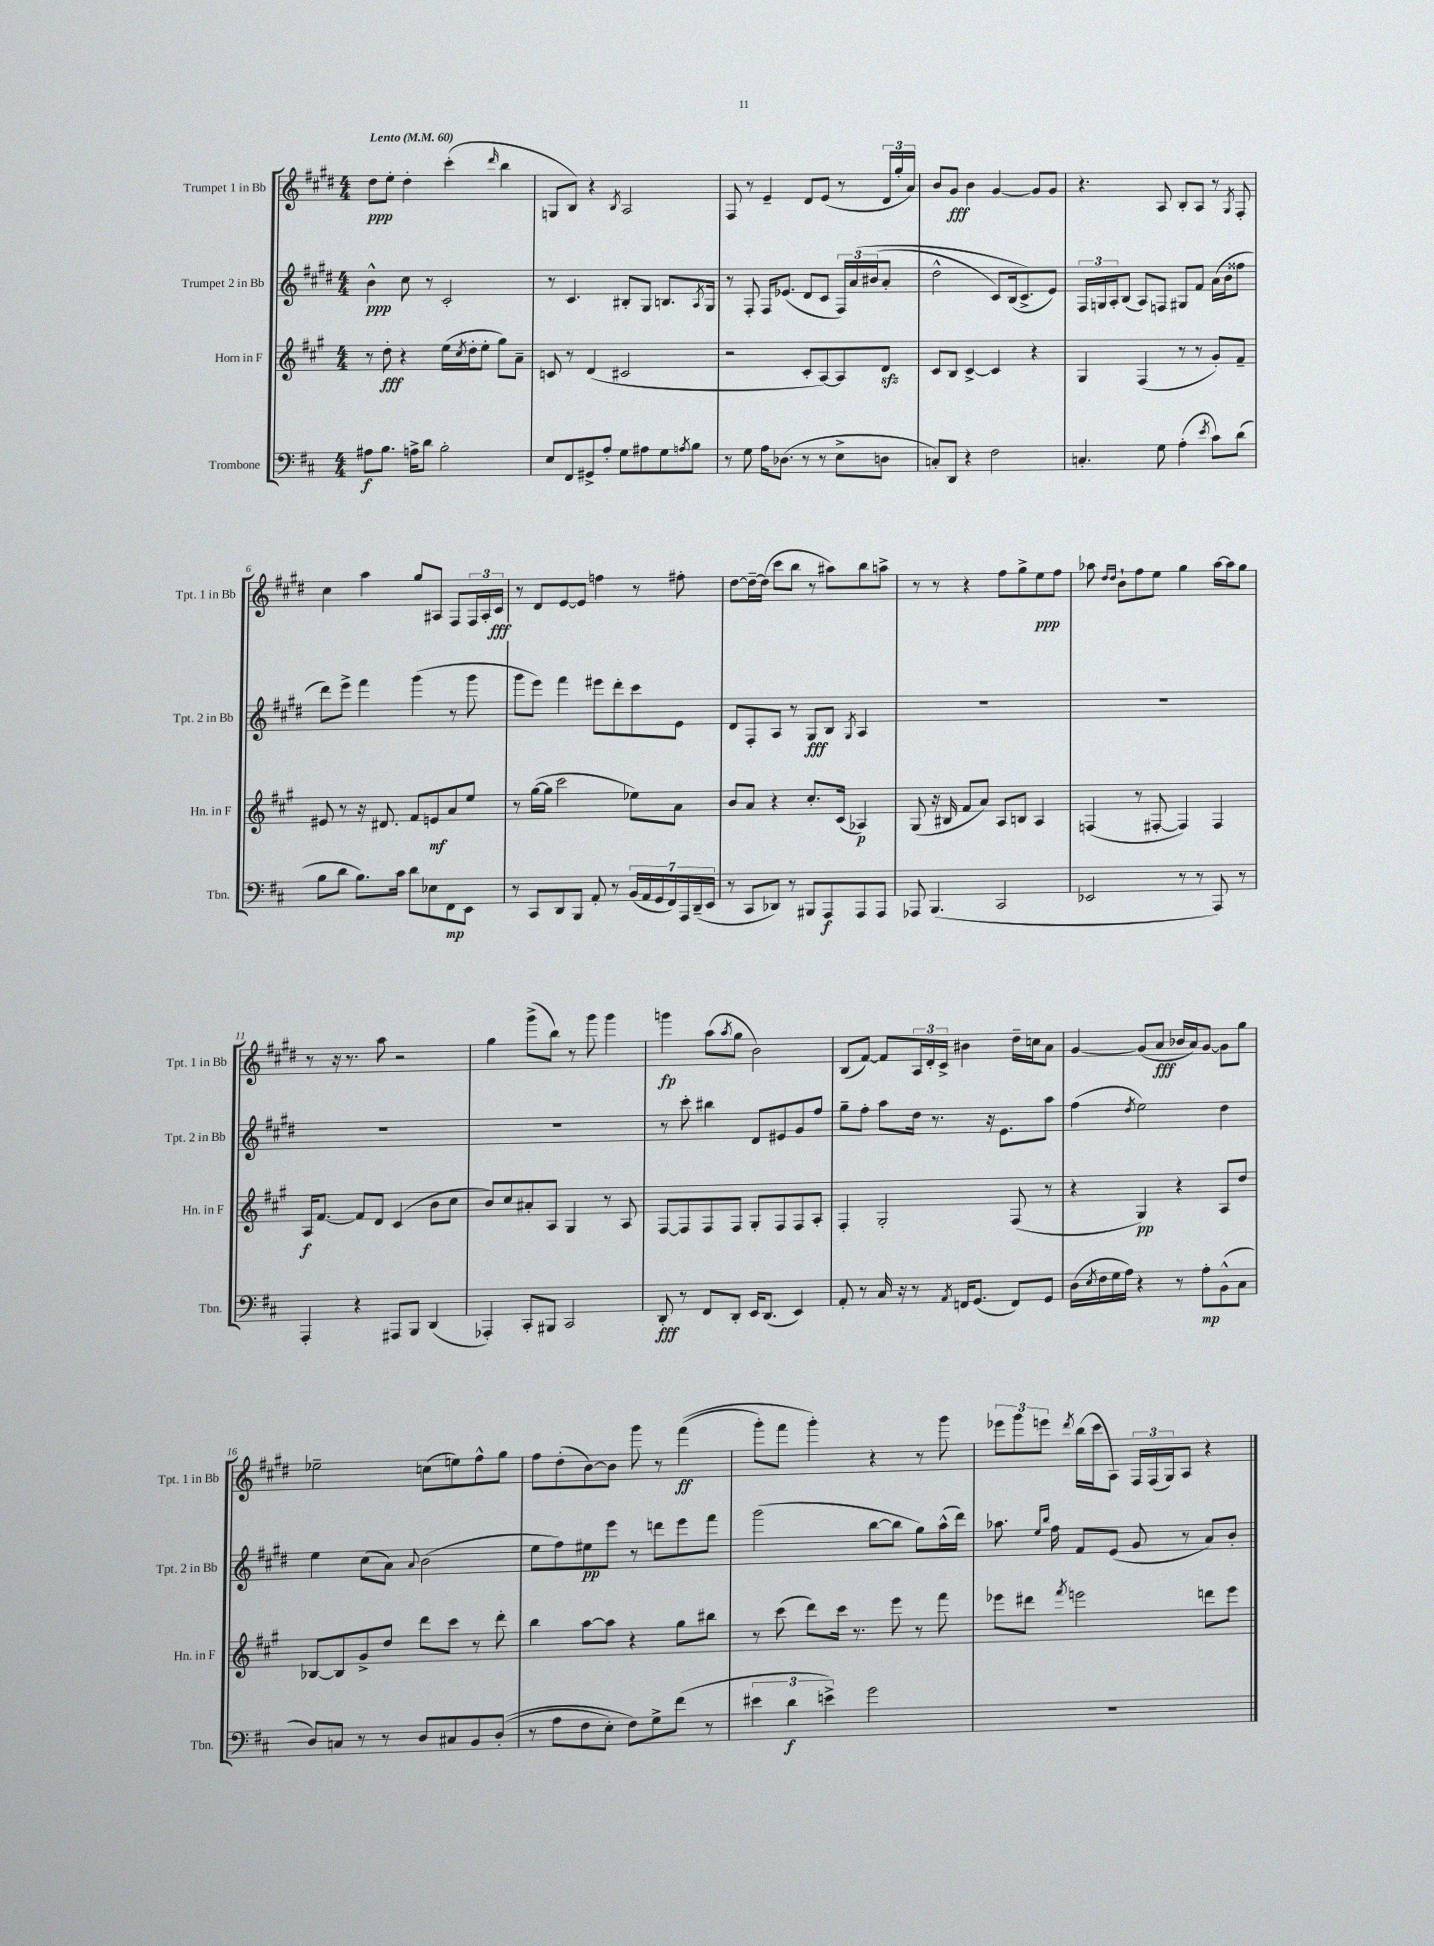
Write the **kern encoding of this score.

**kern	**dynam	**kern	**dynam	**kern	**dynam	**kern	**dynam
*part4	*part4	*part3	*part3	*part2	*part2	*part1	*part1
*staff4	*staff4	*staff3	*staff3	*staff2	*staff2	*staff1	*staff1
*I"Trombone	*	*I"Horn in F	*	*I"Trumpet 2 in Bb	*	*I"Trumpet 1 in Bb	*
*I'Tbn.	*	*I'Hn. in F	*	*I'Tpt. 2 in Bb	*	*I'Tpt. 1 in Bb	*
*clefF4	*	*clefG2	*	*clefG2	*	*clefG2	*
*k[f#c#]	*	*k[f#c#g#]	*	*k[f#c#g#d#]	*	*k[f#c#g#d#]	*
*M4/4	*	*M4/4	*	*M4/4	*	*M4/4	*
*MM60	*	*MM60	*	*MM60	*	*MM60	*
=1	=1	=1	=1	=1	=1	=1	=1
!	!	!	!	!	!	!LO:TX:a:B:t=Lento	!
8A#X\L	f	8r	.	4b^^\	ppp	8dd#\L	ppp
8.B\J	.	8dd'\	fff	.	.	8ee'\J	.
.	.	4r	.	8cc#\	.	4dd#'\	.
16An^\KL	.	.	.	.	.	.	.
8d\J	.	.	.	8r	.	.	.
2B'\	.	(16ee\LL	.	2c#'/	.	(4ccc#'\	.
.	.	8qcc#/	.	.	.	.	.
.	.	16dd'\J	.	.	.	.	.
.	.	8ee'\J	.	.	.	.	.
.	.	.	.	.	.	16qqddd#/	.
.	.	8gg#\L)	.	.	.	4bb\	.
.	.	8a~\J	.	.	.	.	.
=2	=2	=2	=2	=2	=2	=2	=2
8E/L	.	8cn/	.	8r	.	8Gn/L	.
8FF#/	.	8r	.	4.c#/	.	8B/J)	.
8GG#X^/	.	(4d/	.	.	.	4r	.
8A'/J	.	.	.	.	.	.	.
.	.	.	.	.	.	8qB/	.
8G\L	.	2c#X/	.	8B#X'/L	.	2A/	.
8A#X\	.	.	.	8G#/J	.	.	.
8G\	.	.	.	8.Bn/L	.	.	.
8qAn/	.	.	.	.	.	.	.
8B\J	.	.	.	.	.	.	.
.	.	.	.	8qA/	.	.	.
.	.	.	.	16G#/Jk	.	.	.
=3	=3	=3	=3	=3	=3	=3	=3
8r	.	2r	.	8r	.	8F#/	.
8G\	.	.	.	8F#'/	.	8r	.
16A\KL	.	.	.	16F#/KL	.	4e~/	.
(8.D-X\J	.	.	.	(8.e-X/J	.	.	.
8r	.	8c#'/L	.	8d#/L	.	8d#/L	.
8r	.	[8A/)	.	8c#/J	.	(8e/J	.
8E^\L	.	8A/]	.	24F#/LL)	.	8r	.
.	.	.	.	(24a/	.	.	.
.	.	.	.	(24b#X/J	.	.	.
8Dn\J	.	8dzz/J	.	8a'/J	.	24d#/LL	.
.	.	.	.	.	.	24gg#'/	.
.	.	.	.	.	.	24a/JJ)	.
=4	=4	=4	=4	=4	=4	=4	=4
8Cn'/L)	.	8c#/L	.	2dd#^^\	.	8b/L	.
8DD/J	.	8B/J	.	.	.	8g#/J	fff
4r	.	[4c#^/	.	.	.	4b\	.
2F#\	.	4c#/]	.	8c#/L)	.	[4g#/	.
.	.	.	.	(16B/k	.	.	.
.	.	.	.	8.c#^/)	.	.	.
.	.	4r	.	.	.	8g#/L]	.
.	.	.	.	8e/J)	.	8g#/J	.
=5	=5	=5	=5	=5	=5	=5	=5
4.Cn'/	.	4G#/	.	24F#/LL	.	4.r	.
.	.	.	.	24Gn/	.	.	.
.	.	.	.	24A'/J	.	.	.
.	.	.	.	(8B/J	.	.	.
.	.	(4F#/	.	8A/L)	.	.	.
8G\	.	.	.	8Fn/J	.	8A/	.
(4A'\	.	8r	.	8G#X/L	.	8B'/L	.
.	.	8r	.	8f#/J	.	8A/J	.
8qe/	.	.	.	.	.	.	.
8c#\L)	.	8g#'/L)	.	(16a\LL	.	8r	.
.	.	.	.	16b\J	.	.	.
.	.	.	.	.	.	8qG#/	.
(8d\J	.	8f#~/J	.	8ff##X\J	.	8F#'/	.
!!LO:LB:g=z
=6	=6	=6	=6	=6	=6	=6	=6
8B\L	.	8e#X/	.	8ddd#\L)	.	4cc#\	.
8d\J	.	8r	.	8eee^\J	.	.	.
8.B\L)	.	16r	.	4fff#\	.	4aa\	.
.	.	8.d#X/	.	.	.	.	.
16c#\Jk	.	.	.	.	.	.	.
8d\L	.	8f#/L	.	(4ggg#\	.	8gg#/L	.
8E-X\	.	8en/	mf	.	.	8A#X/J	.
8FF#\	mp	8a/	.	8r	.	8F#/L	.
8EE\J	.	8ee/J	.	8ggg#\	.	24F#/L	.
.	.	.	.	.	.	24A#'/	.
.	.	.	.	.	.	24c#/JJ	fff
=7	=7	=7	=7	=7	=7	=7	=7
8r	.	8r	.	8ggg#\L	.	8r	.
8CC#/L	.	([16gg#\LL	.	8eee\J)	.	8d#/L	.
.	.	16gg#\JJ]	.	.	.	.	.
8DD/	.	2ccc#\	.	4fff#\	.	[8e/	.
8BBB/J	.	.	.	.	.	8e/J]	.
8AA'/	.	.	.	8eee#X\L	.	4ffn\	.
8r	.	.	.	8ddd#'\	.	.	.
(28BB/LL	.	8ee-X\L)	.	8ccc#\	.	8r	.
28AA/	.	.	.	.	.	.	.
28GG/	.	.	.	.	.	.	.
28FF#/)	.	.	.	.	.	.	.
.	.	8a\J	.	8e\J	.	8ff#X'\	.
28AAA/	.	.	.	.	.	.	.
(28DD~/	.	.	.	.	.	.	.
28EE/JJ	.	.	.	.	.	.	.
=8	=8	=8	=8	=8	=8	=8	=8
8r	.	8b/L	.	8d#/L	.	[8dd#\L	.
8CC#/L	.	8a/J	.	8F#'/	.	16dd#~\L_	.
.	.	.	.	.	.	(16dd#\JJ]	.
8DD-X/J)	.	4r	.	8A/J	.	8ccc#\L	.
8r	.	.	.	8r	.	8bb\J	.
8BBB#X/L	.	8.cc#'/L	.	8G#/L	fff	8r	.
8AAA/	f	.	.	8B/J	.	8aa#X\L)	.
.	.	(16c#/Jk	.	.	.	.	.
.	.	.	.	8qG#/	.	.	.
8AAA/	.	4A-X/)	p	4A/	.	8bb\	.
8AAA/J	.	.	.	.	.	8aan^\J	.
=9	=9	=9	=9	=9	=9	=9	=9
8AAA-X/	.	(8G#/	.	1r	.	8r	.
(4.BBB/	.	16r	.	.	.	8r	.
.	.	16B#X/	.	.	.	.	.
.	.	8f#/L	.	.	.	4r	.
.	.	8a/J)	.	.	.	.	.
2CC#/	.	8A/L	.	.	.	8ff#\L	.
.	.	8Bn/J	.	.	.	8gg#^\	.
.	.	4A/	.	.	.	8ee\	ppp
.	.	.	.	.	.	8ff#\J	.
=10	=10	=10	=10	=10	=10	=10	=10
2EE-X/	.	(4Fn/	.	1r	.	8aa-X\	.
.	.	.	.	.	.	16qqdd#/LL	.
.	.	.	.	.	.	16qqdd#/JJ	.
.	.	.	.	.	.	8b`\L	.
.	.	8r	.	.	.	8ff#\	.
.	.	[8F#X'/	.	.	.	8ee\J	.
8r	.	4F#/])	.	.	.	4gg#\	.
8r	.	.	.	.	.	.	.
8AAA/)	.	4F#/	.	.	.	[16aa-\LL	.
.	.	.	.	.	.	16aa-\J]	.
8r	.	.	.	.	.	8gg#\J	.
!!LO:LB:g=z
=11	=11	=11	=11	=11	=11	=11	=11
4AAA'/	.	16A/KL	f	1r	.	8r	.
.	.	[8.f#/J	.	.	.	.	.
.	.	.	.	.	.	16r	.
.	.	.	.	.	.	8.r	.
4r	.	8f#/L]	.	.	.	.	.
.	.	8d/J	.	.	.	8aa\	.
8AAA#X/L	.	(4c#/	.	.	.	2r	.
8BBB/J	.	.	.	.	.	.	.
(4DD/	.	8b\L	.	.	.	.	.
.	.	8cc#\J	.	.	.	.	.
=12	=12	=12	=12	=12	=12	=12	=12
4AAA-X'/)	.	8b/L)	.	1r	.	4gg#\	.
.	.	8cc#/	.	.	.	.	.
8CC#'/L	.	8a#X'/	.	.	.	(8ggg#^\L	.
8BBB#X/J	.	8A/J	.	.	.	8bb\J)	.
2CC#/	.	4G#/	.	.	.	8r	.
.	.	.	.	.	.	8ggg#\	.
.	.	8r	.	.	.	4ggg#\	.
.	.	8A/	.	.	.	.	.
=13	=13	=13	=13	=13	=13	=13	=13
8DD'/	fff	[8F#/L	.	8r	.	4gggn\	fp
8r	.	8F#/]	.	8ccc#'\	.	.	.
8FF#/L	.	8F#/	.	4bb#X\	.	(8aa\L	.
.	.	.	.	.	.	8qaa/	.
8DD'/J	.	8F#/J	.	.	.	8gg#\J	.
16EE/KL	.	8G#'/L	.	8d#/L	.	2b\)	.
(8.DD/J	.	.	.	.	.	.	.
.	.	8F#/	.	8e#X/	.	.	.
4EE/)	.	8F#/	.	8g#/	.	.	.
.	.	8A'/J	.	8ff#/J	.	.	.
=14	=14	=14	=14	=14	=14	=14	=14
8AA'/	.	4F#'/	.	8gg#~\L	.	(8B/L	.
8r	.	.	.	8ff#'\J	.	[8f#/J)	.
16C#/	.	2G#'/	.	8aa\L	.	8f#/L]	.
16r	.	.	.	.	.	.	.
8r	.	.	.	16dd#\Jk	.	24A/L	.
.	.	.	.	.	.	24d#'/	.
.	.	.	.	8.r	.	.	.
.	.	.	.	.	.	24c#^/JJ	.
8qAA/	.	.	.	.	.	.	.
16FFn/KL	.	.	.	.	.	4b#X\	.
(8.GG/J	.	.	.	.	.	.	.
.	.	.	.	16r	.	.	.
.	.	.	.	8.e\L	.	.	.
8FF/L)	.	(8F#/	.	.	.	16dd#~\LL	.
.	.	.	.	.	.	16ccn\J	.
8GG/J	.	8r	.	8aa\J	.	8a\J	.
=15	=15	=15	=15	=15	=15	=15	=15
(16D\LL	.	4r	.	(4ff#\	.	[4g#/	.
8qE/	.	.	.	.	.	.	.
16F#\	.	.	.	.	.	.	.
16G\	.	.	.	.	.	.	.
16A\JJ)	.	.	.	.	.	.	.
.	.	.	.	8qdd#/	.	.	.
4r	.	4G#/)	pp	2ee\)	.	(8g#/L]	.
.	.	.	.	.	.	8a/J	fff
8r	.	4r	.	.	.	16b-X/LL	.
.	.	.	.	.	.	16a/J)	.
8A'\L	mp	.	.	.	.	[8g#/J	.
(8BB^^\	.	8A/L	.	4dd#\	.	8g#\L]	.
8C#\J	.	8dd/J	.	.	.	8gg#\J	.
!!LO:LB:g=z
=16	=16	=16	=16	=16	=16	=16	=16
8D/L)	.	[8B-X/L	.	4ee\	.	2ee-X~\	.
8Cn/J	.	8B-/]	.	.	.	.	.
8r	.	8g#^/	.	(8cc#\L	.	.	.
8r	.	8dd/J	.	8a\J)	.	.	.
.	.	.	.	8qqa/	.	.	.
8D/L	.	8ddd\L	.	(2b\	.	(8ccn\L	.
8C#X/	.	8ccc#\J	.	.	.	8een\)	.
8BB/	.	8r	.	.	.	8ff#^^\	.
((8D'/J	.	8ddd'\	.	.	.	8gg#\J	.
=17	=17	=17	=17	=17	=17	=17	=17
8r	.	4bb\	.	8ee\L	.	8ff#\L	.
8A\L	.	.	.	8ff#\)	.	(8dd#'\	.
8F#\	.	[8aa\L	.	8ee#X\	pp	[8b\)	.
8E'\J)	.	8aa\J]	.	8eee\J	.	8b\J]	.
8F#\L)	.	4r	.	8r	.	8ggg#\	.
8G^\	.	.	.	8dddn\L	.	8r	.
(8f#\J	.	8gg#\L	.	8eee\	.	((4fff#\	ff
8r	.	8bb#X\J	.	8fff#\J	.	.	.
=18	=18	=18	=18	=18	=18	=18	=18
6e#X\	.	8r	.	(2ggg#\	.	8ggg#'\L)	.
.	.	(8ccc#\	.	.	.	8fff#\J	.
6d\	f	.	.	.	.	.	.
.	.	8ddd\L)	.	.	.	4ggg#'\)	.
6en^\)	.	.	.	.	.	.	.
.	.	16ccc#\Jk	.	.	.	.	.
.	.	8.r	.	.	.	.	.
2g\	.	.	.	[8bb\L	.	4r	.
.	.	8eee\	.	8bb\J]	.	.	.
.	.	8r	.	8gg#\L)	.	8r	.
.	.	8fff#\	.	(16aa^^\L	.	8ggg#\	.
.	.	.	.	16ddd#\JJ)	.	.	.
=19	=19	=19	=19	=19	=19	=19	=19
1r	.	8eee-X\L	.	8.aa-X\	.	12eee-X\L	.
.	.	.	.	.	.	12ggg#\	.
.	.	8ddd#X\J	.	.	.	.	.
.	.	.	.	.	.	12eeen\J	.
.	.	.	.	16qqee/LL	.	.	.
.	.	.	.	16qqbb/JJ	.	.	.
.	.	.	.	16ff#\	.	.	.
.	.	8qfff#/	.	.	.	8qddd#/	.
.	.	2eeen\	.	8f#/L	.	(16bb\LL	.
.	.	.	.	.	.	16ccc#\J	.
.	.	.	.	(8e/J	.	8A\J)	.
.	.	.	.	8g#/	.	24F#/LL	.
.	.	.	.	.	.	(24F#/	.
.	.	.	.	.	.	24G#/J)	.
.	.	.	.	8r	.	8A/J	.
.	.	8dddn\L	.	8a/L)	.	4r	.
.	.	8eee\J	.	8b'/J	.	.	.
==	==	==	==	==	==	==	==
*-	*-	*-	*-	*-	*-	*-	*-
